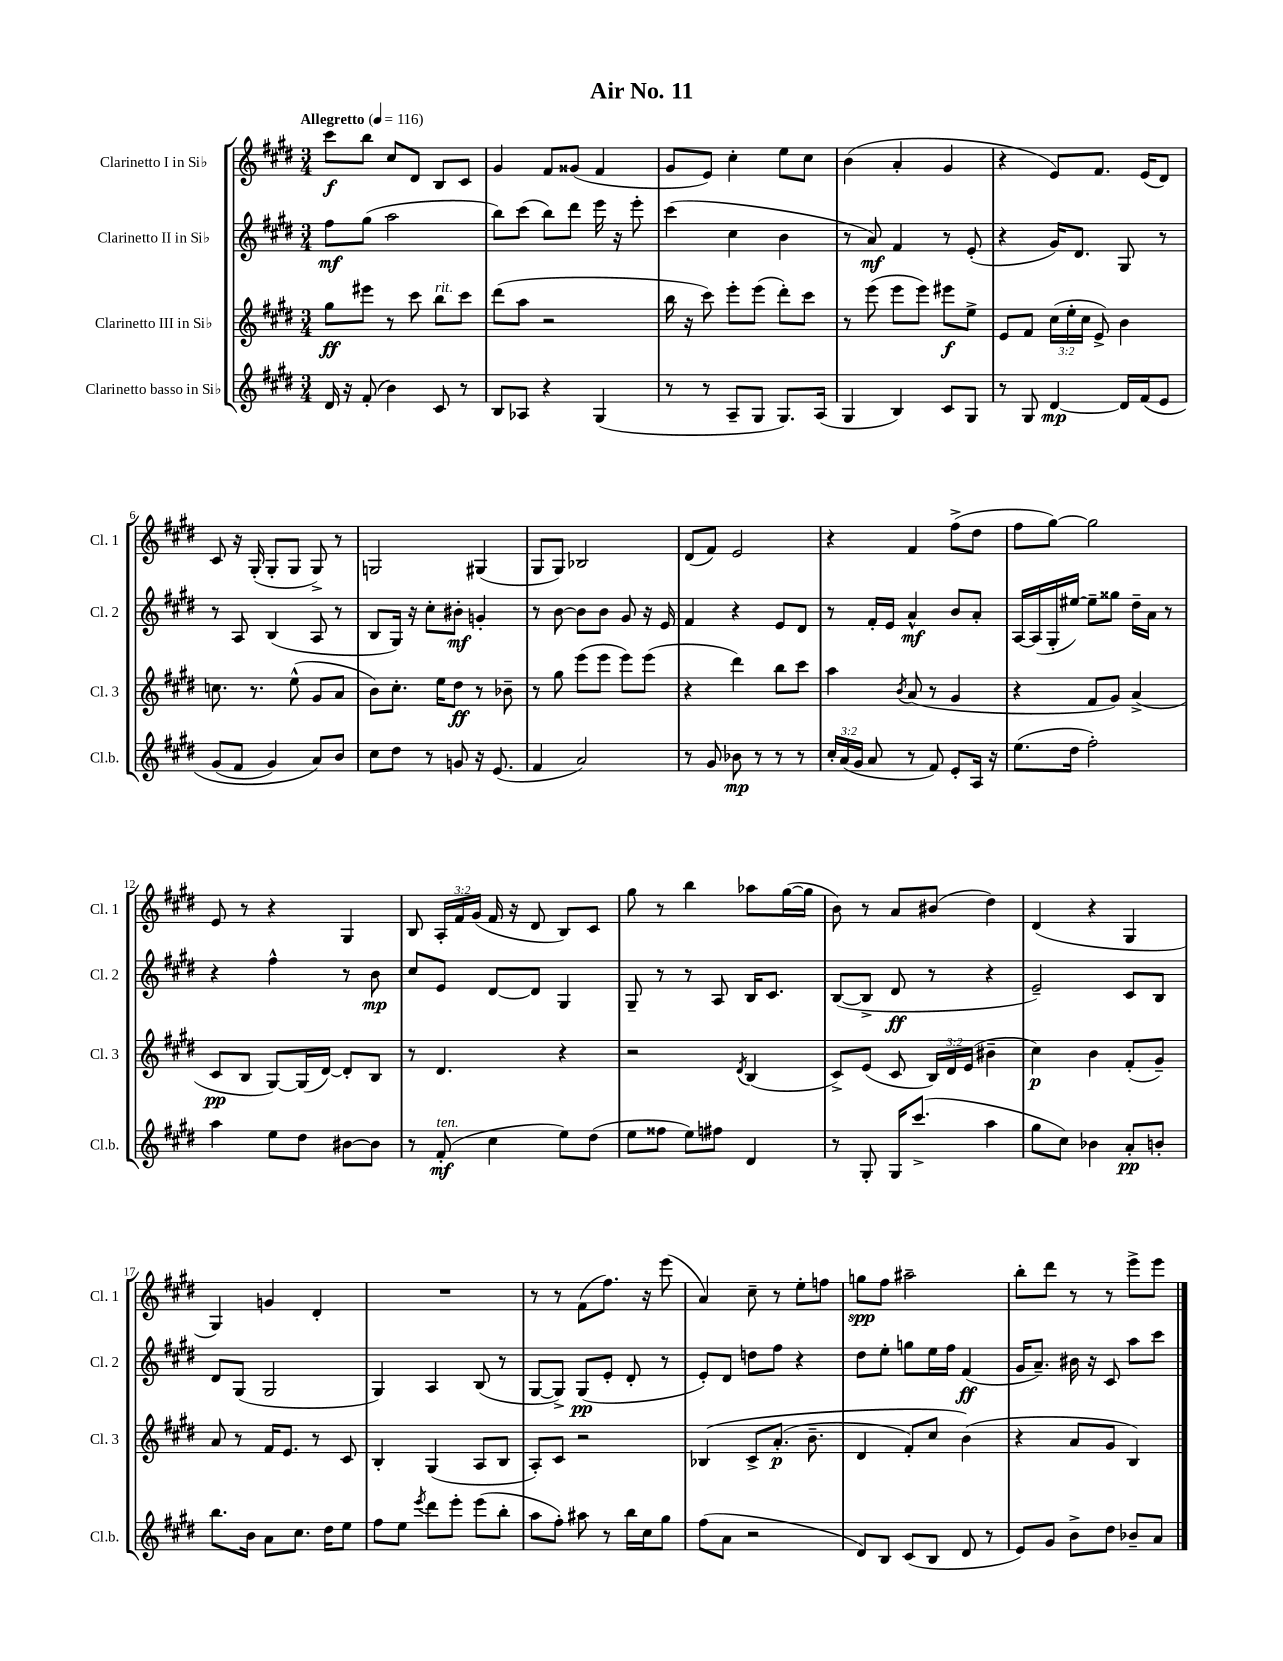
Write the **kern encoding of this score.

**kern	**kern	**kern	**kern
*staff4	*staff3	*staff2	*staff1
*clefG2	*clefG2	*clefG2	*clefG2
*k[f#c#g#d#]	*k[f#c#g#d#]	*k[f#c#g#d#]	*k[f#c#g#d#]
*M3/4	*M3/4	*M3/4	*M3/4
*MM116	*MM116	*MM116	*MM116
16d#/	8gg#\L	8ff#\L	8ccc#\L
16r	.	.	.
(8f#'/	8eee#\J	(8gg#\J	8bb\J
4b\)	8r	2aa\	8cc#/L
.	8ccc#\	.	8d#/J
8c#/	8bb\L	.	8B/L
8r	8ccc#\J	.	8c#/J
=	=	=	=
8B/L	(8ddd#\L	8bb\L)	4g#/
8A-/J	8aa\J	(8ccc#\J	.
4r	2r	8bb\L)	8f#/L
.	.	8ddd#\J	(8g##/J
(4G#/	.	16eee\	4f#/
.	.	16r	.
.	.	8eee'\	.
=	=	=	=
8r	16bb\	(4ccc#\	8g#/L
.	16r	.	.
8r	8ccc#\)	.	8e/J)
8A~/L	8eee'\L	4cc#\	4cc#'\
8G#/J	(8eee\J	.	.
8.G#/L)	8ddd#'\L)	4b\	8ee\L
.	8ccc#\J	.	8cc#\J
(16A/Jk	.	.	.
=	=	=	=
4G#/	8r	8r	(4b\
.	(8eee\	8a/)	.
4B/)	8eee\L	4f#/	4a'/
.	8eee\J)	.	.
8c#/L	8eee#\L	8r	4g#/
8G#/J	8ee^\J	(8e'/	.
=	=	=	=
8r	8e/L	4r	4r
8G#/	8f#/J	.	.
[4d#/	(24cc#\LL	16g#/LK)	8e/L)
.	24ee'\	.	.
.	.	8.d#/J	.
.	24cc#\JJ	.	.
.	8e^/)	.	8.f#/J
16d#/]LL	4b\	8G#/	.
&(16f#/J	.	.	(16e/LK
8e/J	.	8r	8d#/J)
=	=	=	=
(8g#/L	8.cc\	8r	8c#/
8f#/J	.	8A/	16r
.	8.r	.	(16G#'/
4g#/)	.	(4B/	8G#'/L
.	(8ee^^\	.	8G#/J
8a/L&)	8g#/L	8A/	8G#^/)
8b/J	8a/J	8r	8r
=	=	=	=
8cc#\L	8b\L)	8B/L	2G/
8dd#\J	8.cc#'\J	16G#/Jk)	.
.	.	16r	.
8r	.	8cc#'\L	.
.	16ee\LK	.	.
8g/	8dd#\J	8b#'\J	.
16r	8r	4g'/	(4G#/
(8.e/	.	.	.
.	8b-~\	.	.
=	=	=	=
4f#/	8r	8r	8G#/L
.	8gg#\	[8b\	8G#/J)
2a/)	(8eee\L	8b\]L	2B-/
.	8eee\J	8b\J	.
.	8eee\L)	8g#/	.
.	(8eee\J	16r	.
.	.	16e/	.
=	=	=	=
8r	4r	4f#/	(8d#/L
8g#/	.	.	8f#/J)
8b-\	4ddd#\)	4r	2e/
8r	.	.	.
8r	8bb\L	8e/L	.
8r	8ccc#\J	8d#/J	.
=	=	=	=
24cc#'/LL	4aa\	8r	4r
(24a/	.	.	.
24g#/JJ	.	.	.
8a/	.	16f#'/LL	.
.	.	16e/JJ	.
.	8qb/	.	.
8r	(8a/	4a^^/	4f#/
8f#/)	8r	.	.
8e'/L	4g#/	8b/L	(8ff#^\L
16A/Jk	.	8a'/J	8dd#\J
16r	.	.	.
=	=	=	=
(8.ee\L	4r	[16A/LL	8ff#\L
.	.	(16A/]	.
.	.	16G#'/	[8gg#\J)
16dd#\Jk	.	[16ee#/JJ)	.
2ff#'\)	8f#/L	8ee#~\]L	2gg#\]
.	8g#/J)	8gg##\J	.
.	(4a^/	16dd#~\LL	.
.	.	16a\JJ	.
.	.	8r	.
=	=	=	=
4aa\	8c#/L	4r	8e/
.	8B/J	.	8r
8ee\L	[8G#/L)	4ff#^^\	4r
8dd#\J	(16G#/]L	.	.
.	[16d#/JJ)	.	.
[8b#\L	8d#'/]L	8r	4G#/
8b#\]J	8B/J	8b\	.
=	=	=	=
8r	8r	8cc#/L	8B/
(8f#'/	4.d#/	8e/J	24A'/LL
.	.	.	24f#/
.	.	.	(24g#/JJ
4cc#\	.	[8d#/L	16f#/
.	.	.	16r
.	.	8d#/]J	8d#/
8ee\L)	4r	4G#/	8B/L)
(8dd#\J	.	.	8c#/J
=	=	=	=
8ee\L	2r	8G#~/	8gg#\
8ff##\J	.	8r	8r
8ee\L)	.	8r	4bb\
8ff#\J	.	8A/	.
.	8qd#/	.	.
4d#/	(4B/	16B/LK	8aa-\L
.	.	8.c#/J	.
.	.	.	([16gg#\L
.	.	.	16gg#\]JJ
=	=	=	=
8r	8c#^/L)	([8B/L	8b\)
8G#'/	(8e/J	8B^/]J	8r
16G#/LK	8c#/	8d#/	8a/L
(8.ccc#^/J	.	.	.
.	24B/LL)	8r	(8b#/J
.	24d#/	.	.
.	(24e/JJ	.	.
4aa\	4b#~\	4r	4dd#\)
=	=	=	=
8gg#\L	4cc#\)	2e~/)	(4d#/
8cc#\J)	.	.	.
4b-\	4b\	.	4r
8a'/L	(8f#'/L	8c#/L	4G#/
8b'/J	8g#~/J)	8B/J	.
=	=	=	=
8.bb\L	8a/	8d#/L	4G#/)
.	8r	(8G#/J	.
16b\Jk	.	.	.
8a\L	16f#/LK	2G#/	4g/
.	8.e/J	.	.
8.cc#\J	.	.	.
.	8r	.	4d#'/
16dd#\LK	.	.	.
8ee\J	8c#/	.	.
=	=	=	=
8ff#\L	4B'/	4G#/)	2.r
8ee\J	.	.	.
8qeee/	.	.	.
8ddd#\L	(4G#/	4A/	.
8eee'\J	.	.	.
(8eee\L	8A/L	(8B/	.
8bb'\J	8B/J	8r	.
=	=	=	=
8aa\L	8A'/L)	[8G#/L	8r
8ff#'\J)	8c#/J	8G#^/]J)	8r
8aa#\	2r	(8G#/L	(8f#\L
8r	.	8e'/J	8.ff#\J)
16bb\LL	.	8d#'/	.
16cc#\J	.	.	16r
8gg#\J	.	8r	(8eee\
=	=	=	=
(8ff#\L	&(4B-/	8e'/L)	4a/)
8a\J	.	8d#/J	.
2r	8c#^/L	8dd\L	8cc#~\
.	(8.a'/J	8ff#\J	8r
.	.	4r	8ee'\L
.	8.b~\	.	.
.	.	.	8ff\J
=	=	=	=
8d#/L)	4d#/	8dd#\L	8gg\L
8B/J	.	8ee'\J	8ff#\J
(8c#/L	8f#'/L)	8gg\L	2aa#~\
8B/J	8cc#/J	16ee\L	.
.	.	16ff#\JJ	.
8d#/	(4b\&)	(4f#/	.
8r	.	.	.
=	=	=	=
8e/L)	4r	16g#/LK	8bb'\L
.	.	8.a~/J)	.
8g#/J	.	.	8ddd#\J
8b^\L	8a/L	16b#\	8r
.	.	16r	.
8dd#\J	8g#/J	8c#/	8r
8b-~/L	4B/)	8aa\L	8eee^\L
8a/J	.	8ccc#\J	8eee\J
==	==	==	==
*-	*-	*-	*-
